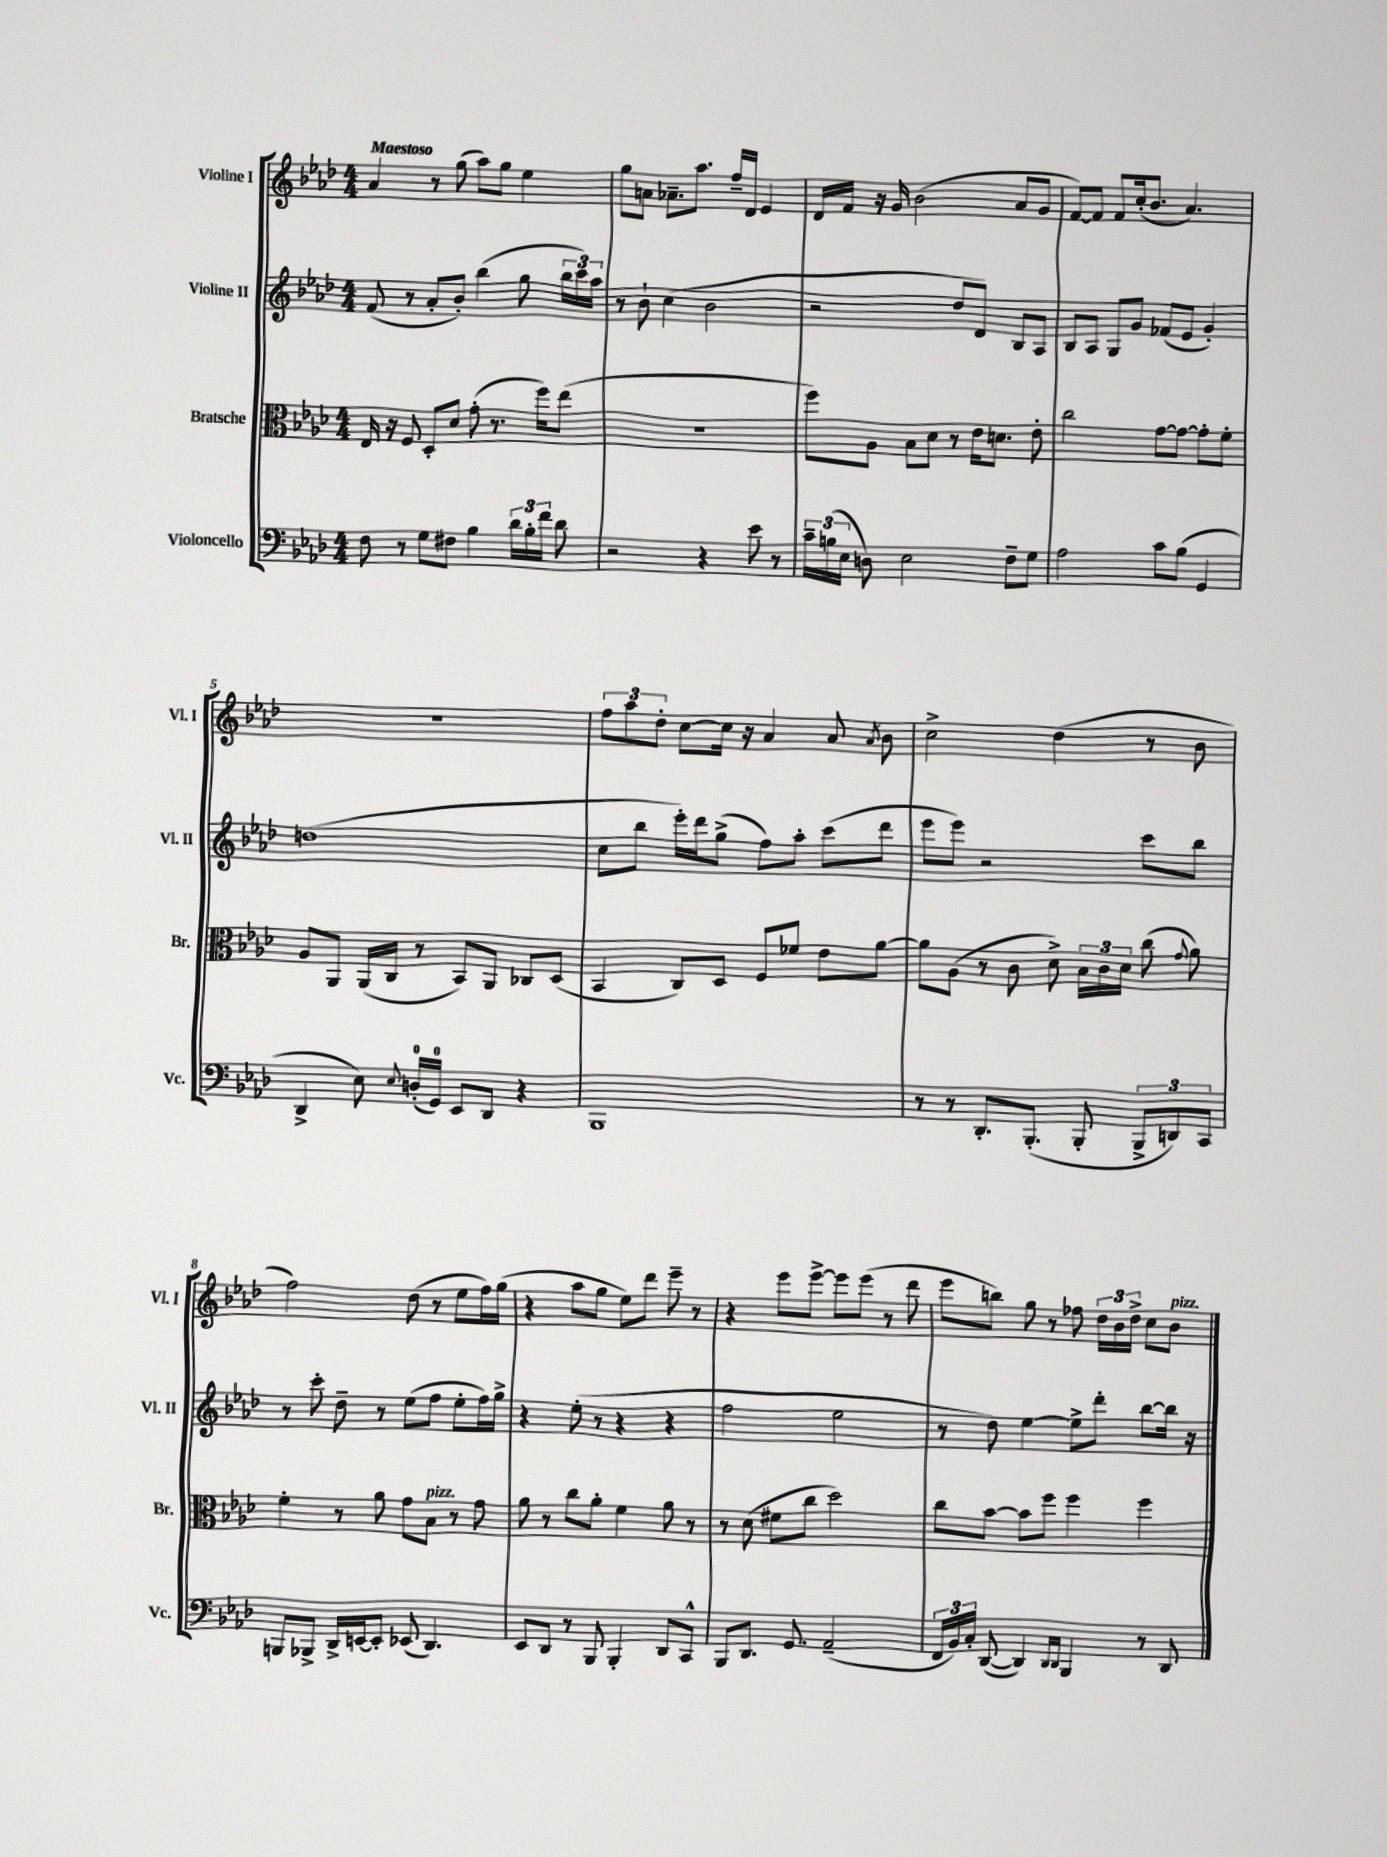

**kern	**kern	**kern	**kern
*staff4	*staff3	*staff2	*staff1
*clefF4	*clefC3	*clefG2	*clefG2
*k[b-e-a-d-]	*k[b-e-a-d-]	*k[b-e-a-d-]	*k[b-e-a-d-]
*M4/4	*M4/4	*M4/4	*M4/4
8F	16E-	(8f	4a-
.	16r	.	.
8r	8F	8r	.
8G	8D-'	8a-'	8r
8F#	8d-	8b-')	(8gg
4B-	(8g'	(4bb-	8aa-)
.	8.r	.	8gg
24d-	.	8gg	4ee-
24B-'	.	.	.
.	16ff)	.	.
24f	.	.	.
8d-	(8ee-	24bb-	.
.	.	24ccc)	.
.	.	24aa-	.
=	=	=	=
2r	1r	8r	8gg
.	.	8b-`	8a
.	.	(4cc	8.a-~
.	.	.	8.aa-
4r	.	2b-	.
.	.	.	16ff~
.	.	.	16d-
8e-	.	.	4e-
8r	.	.	.
=	=	=	=
24c~	8ff)	2r	16d-
(24B	.	.	.
.	.	.	16f
24E-	.	.	.
8D)	8A-	.	16r
.	.	.	16g
2E-	8B-	.	(2b-
.	8d-	.	.
.	8r	8dd-	.
.	16e-	8d-)	.
.	8.d	.	.
8F~	.	8B-	8a-
8G	8e-'	8A-	8g
=	=	=	=
2A-	2cc	8B-	[8f)
.	.	8A-	8f]
.	.	8G	8f
.	.	8g	(16cc'
.	.	.	8.b-
8c	[8g	(8f-	.
(8B-	8g_	8e-	4.a-)
4GG	8g']	4g')	.
.	8f'	.	.
=	=	=	=
4DD-^	8A-	(1dd	1r
.	8AA-	.	.
8E-)	(16AA-	.	.
.	16C	.	.
8qqE-	.	.	.
(16D'	8r	.	.
16GG)	.	.	.
8EE-	8BB-)	.	.
8DD-	8AA-	.	.
4r	8C-	.	.
.	(8D-	.	.
=	=	=	=
1BBB-	4BB-	8cc	12ff
.	.	.	12aa-
.	.	8bb-	.
.	.	.	12dd-'
.	8C)	16eee-')	[8cc
.	.	16ddd-	.
.	8D-	(8gg^	16cc]
.	.	.	16r
.	8F	8ff)	4a-
.	8f-	8aa-'	.
.	8e-	(8ccc	8a-
.	.	.	8qa-
.	[8a-	8ddd-	8b-
=	=	=	=
8r	8a-]	8eee-	2cc^
8r	(8A-	8eee-)	.
8.DD-'	8r	2r	.
.	8c	.	.
(8.BBB-'	.	.	.
.	8d-^)	.	(4dd-
8BBB-'	24B-	.	.
.	24c	.	.
.	24d-	.	.
12BBB-^	(8cc	8ccc	8r
12DD)	.	.	.
.	8qqg	.	.
.	8a-)	8bb-	8b-
12CC	.	.	.
=	=	=	=
8BBB	4f'	8r	2ff)
8BBB-^	.	8ccc'	.
16DD-^	8r	8dd-~	.
[16EE	.	.	.
8EE']	8a-	8r	.
(8EE-	8g	(8ee-	(8dd-
4.DD-)	8B-	8ff	8r
.	8r	8ee-'	8ee-
.	8g	16ff)	16ff)
.	.	16gg^	(16gg
=	=	=	=
8EE-	8a-	4r	4r
8DD-	8r	.	.
8r	8cc	(8ee-'	8aa-
8BBB-	8a-'	8r	8gg
4BBB-'	4f	4r	8ee-)
.	.	.	8ddd-
8DD-	8a-	4r	8eee-~
8CC^^	8r	.	8r
=	=	=	=
8BBB-	8r	2ff	4r
8.DD-	(8d-	.	.
.	8f#	.	8eee-
8.GG	.	.	.
.	8cc	.	[8eee-^
(2AA-~	2dd-)	2ee-	8eee-]
.	.	.	(8eee-
.	.	.	8r
.	.	.	8ddd-
=	=	=	=
24FF	8cc	8r	8eee-
24BB-)	.	.	.
24C'	.	.	.
([8DD-	[8b-	8dd-)	8bb)
4DD-])	8b-]	[4ee-	8gg
.	8ff	.	8r
16qqDD-	.	.	.
16qqDD-	.	.	.
4BBB-	4ff	8ee-^]	8ff-
.	.	8ddd-'	24dd-
.	.	.	24b-
.	.	.	24dd-^
8r	4ff	[8bb-	8cc
8DD-	.	16bb-]	8b-
.	.	16r	.
==	==	==	==
*-	*-	*-	*-
